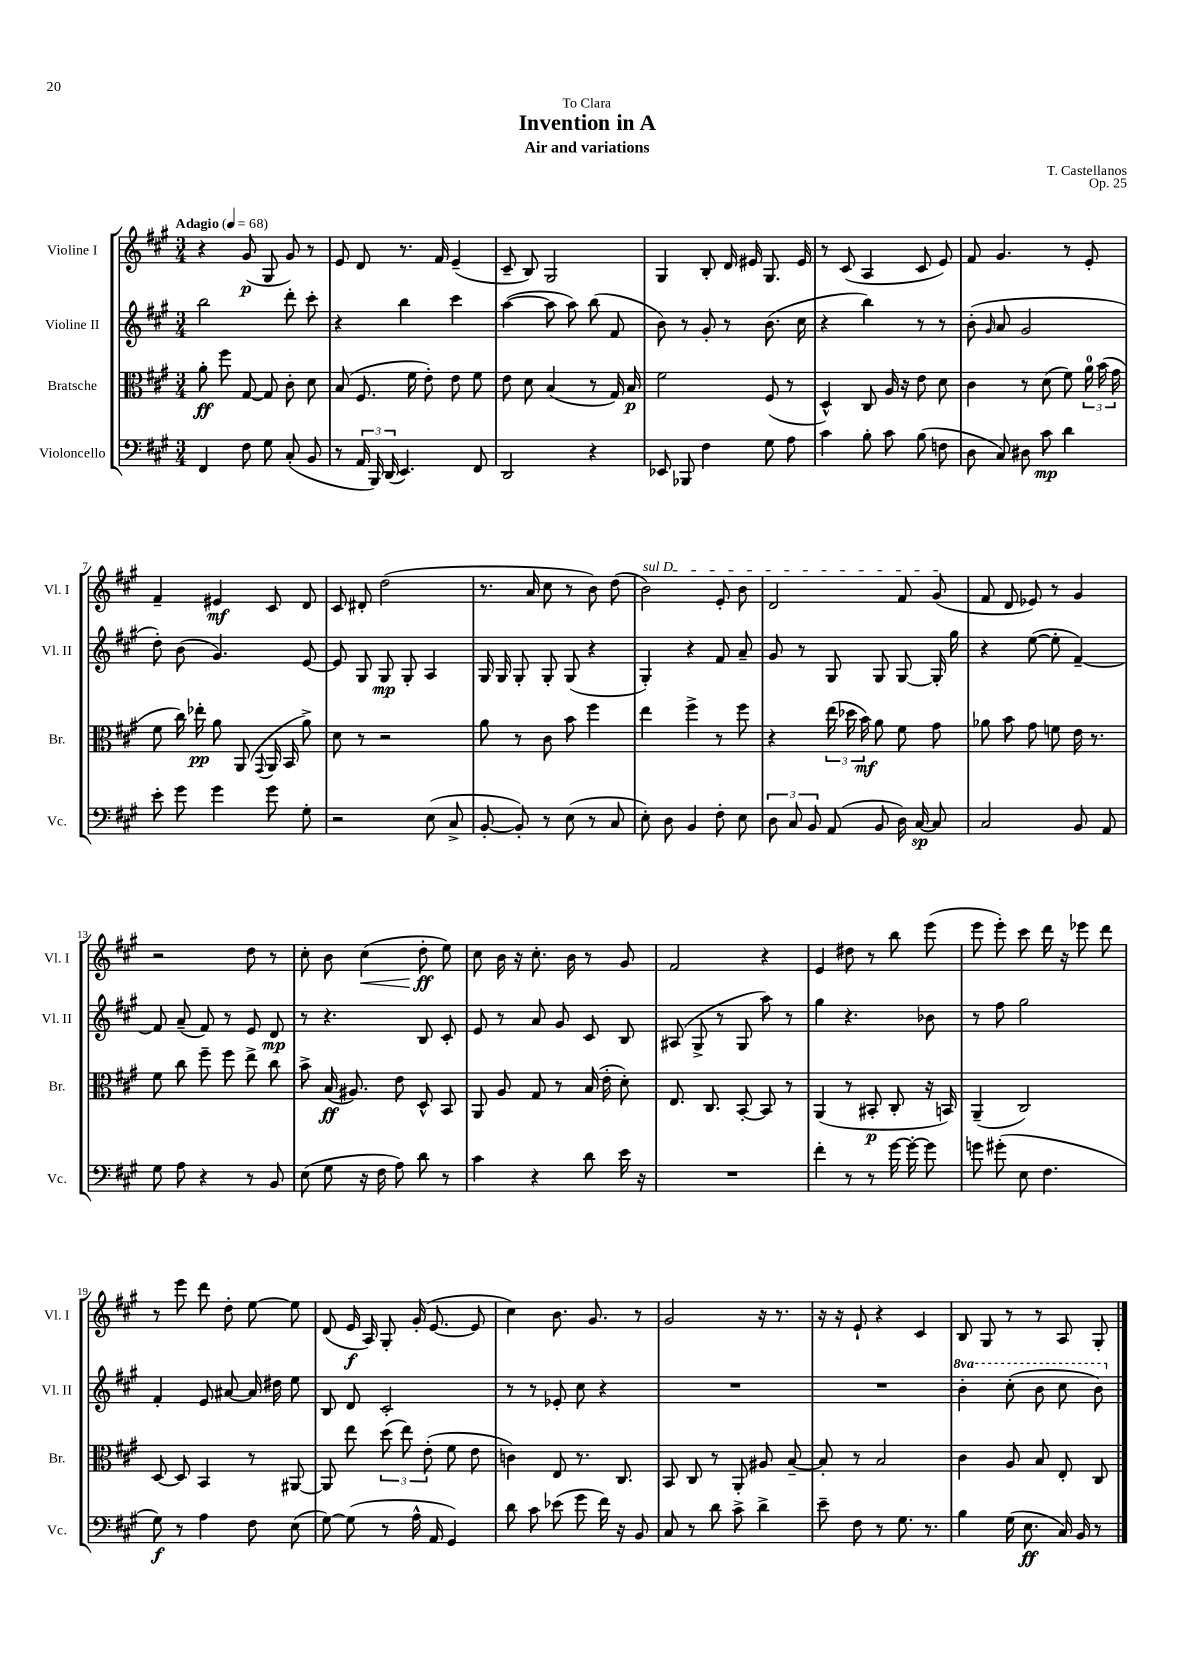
\header { title = "Invention in A" composer = "T. Castellanos" subtitle = "Air and variations" dedication = "To Clara" opus = "Op. 25" }
<<
\new StaffGroup <<
\new Staff = "s0" \with { instrumentName = "Violine I" shortInstrumentName = "Vl. I" } {
    \clef treble \key a \major \numericTimeSignature \time 3/4 \tempo "Adagio" 4 = 68
    \autoBeamOff r4 gis'8\p( gis8 gis'8) r8 |
    e'8 d'8 r8. fis'16 e'4--( |
    cis'8-- b8) gis2 |
    gis4 b8-. d'16 eis'16 gis8. eis'16 |
    r8 cis'8( a4 cis'8 e'8) |
    fis'8 gis'4. r8 e'8-. |
    fis'4-- eis'4\mf cis'8 d'8 |
    cis'8 dis'8-. d''2( |
    r8. a'16 cis''8 r8 b'8) d''8( |
    \once \override TextSpanner.bound-details.left.text = \markup { \italic "sul D" } b'2\startTextSpan) e'8-. b'8 |
    d'2 fis'8 gis'8\stopTextSpan( |
    fis'8 d'8 ees'8) r8 gis'4 |
    r2 d''8 r8 |
    cis''8-. b'8 cis''4\<( d''8-.\ff\! e''8) |
    cis''8 b'16 r16 cis''8.-. b'16 r8 gis'8 |
    fis'2 r4 |
    e'4 dis''8 r8 b''8 e'''8( |
    e'''8 e'''8-.) cis'''8 d'''16 r16 ees'''8 d'''8 |
    r8 e'''8 d'''8 d''8-. e''8~ e''8 |
    d'8( e'16\f a16) gis8-. gis'16-.( e'8.~ e'8 |
    cis''4) b'8. gis'8. r8 |
    gis'2 r16 r8. |
    r16 r16 e'8-! r4 cis'4 |
    b8 gis8 r8 r8 a8 gis8-. \bar "|." |
}
\new Staff = "s1" \with { instrumentName = "Violine II" shortInstrumentName = "Vl. II" } {
    \clef treble \key a \major \numericTimeSignature \time 3/4 \set Staff.ottavationMarkups = #ottavation-simple-ordinals
    \autoBeamOff b''2 d'''8-. cis'''8-. |
    r4 b''4 cis'''4 |
    a''4~( a''8 a''8) b''8( fis'8 |
    b'8) r8 gis'8-. r8 b'8.( cis''16 |
    r4 b''4) r8 r8 |
    b'8-.( \grace { gis'16 } a'8 gis'2 |
    d''8-.) b'8( gis'4.) e'8~ |
    e'8 gis8 gis8\mp gis8-. a4 |
    gis16 gis16 gis8-. gis8-. gis8( r4 |
    gis4-.) r4 fis'8 a'8-- |
    gis'8 r8 gis8 gis8 gis8~ gis16-. gis''16 |
    r4 e''8~( e''8-. fis'4~--) |
    fis'8 a'8--( fis'8) r8 e'8 d'8\mp |
    r8 r4. b8 cis'8-. |
    e'8 r8 a'8 gis'8 cis'8 b8 |
    ais8( gis8-> r8 gis8 a''8) r8 |
    gis''4 r4. bes'8 |
    r8 fis''8 gis''2 |
    fis'4-. e'8 ais'8~ ais'16 dis''16 e''8 |
    b8 d'8 cis'2-. |
    r8 r8 ees'8-. cis''8 r4 |
    R2. |
    R2. |
    \ottava #1 b''4-. cis'''8-.( b''8 cis'''8 b''8) \ottava #0 \bar "|." |
}
\new Staff = "s2" \with { instrumentName = "Bratsche" shortInstrumentName = "Br." } {
    \clef alto \key a \major \numericTimeSignature \time 3/4
    \autoBeamOff a'8-.\ff fis''8 gis8~ gis8 cis'8-. d'8 |
    b8( fis8. fis'16 e'8-.) e'8 fis'8 |
    e'8 d'8 b4( r8 gis16) b16\p |
    fis'2 fis8( r8 |
    d4-^) cis8 a16 r16 e'8 d'8 |
    cis'4 r8 d'8( fis'8) \tuplet 3/2 { a'16-0 b'16( gis'16 } |
    fis'8 cis''16) ees''16-.\pp a'8 a,8( \appoggiatura { gis,8 } a,16 b,16 a'8->) |
    d'8 r8 r2 |
    a'8 r8 cis'8 b'8 fis''4 |
    e''4 fis''4-> r8 fis''8 |
    r4 \tuplet 3/2 { e''16( des''16 b'16\mf) } a'8 fis'8 gis'8 |
    aes'8 b'8 gis'8 f'8 e'16 r8. |
    fis'8 cis''8 fis''8-- fis''8 e''8-> cis''8 |
    b'8-> b16\ff( ais8.) e'8 d8-^ b,8 |
    a,8 a8 gis8 r8 b16( e'16-. d'8-.) |
    e8. cis8. b,8~-. b,8 r8 |
    a,4( r8 bis,8-.\p cis8-. r16 b,16) |
    a,4--( cis2) |
    d8~ d8 b,4 r8 ais,8~ |
    ais,8 e''8 \tuplet 3/2 { d''8( e''8) e'8-.( } fis'8 e'8 |
    c'4) e8 r8. cis8. |
    b,8 cis8 r8 a,8-. ais8 b8~-- |
    b8-. r8 b2 |
    cis'4 a8 b8 e8-. cis8 \bar "|." |
}
\new Staff = "s3" \with { instrumentName = "Violoncello" shortInstrumentName = "Vc." } {
    \clef bass \key a \major \numericTimeSignature \time 3/4
    \autoBeamOff fis,4 fis8 gis8 cis8-.( b,8 |
    r8 \tuplet 3/2 { a,16 b,,16) d,16( } e,4.) fis,8 |
    d,2 r4 |
    ees,8 bes,,8 fis4 gis8 a8 |
    cis'4 b8-. cis'8 b8( f8 |
    d8 cis8) dis8 cis'8\mp d'4 |
    e'8-. gis'8 gis'4 gis'8 gis8-. |
    r2 e8( cis8-> |
    b,8~-. b,8-.) r8 e8( r8 cis8 |
    e8-.) d8 b,4 fis8-. e8 |
    \tuplet 3/2 { d8 cis8 b,8 } a,8( b,8 d16) cis16~\sp cis8 |
    cis2 b,8 a,8 |
    gis8 a8 r4 r8 b,8 |
    e8( gis8 r16 fis16 a8) d'8 r8 |
    cis'4 r4 d'8 e'16 r16 |
    R2. |
    fis'4-. r8 r8 gis'16~ gis'16~-. gis'8 |
    g'8 gis'8-.( e8 fis4. |
    gis8\f) r8 a4 fis8 e8( |
    gis8~) gis8( r8 a16-^ a,16 gis,4) |
    d'8 cis'8 ees'8( gis'8 fis'16) r16 b,8 |
    cis8 r8 d'8 cis'8-> d'4-> |
    e'8-- fis8 r8 gis8. r8. |
    b4 gis16( e8.\ff cis16) b,16 r8 \bar "|." |
}
>>
>>
